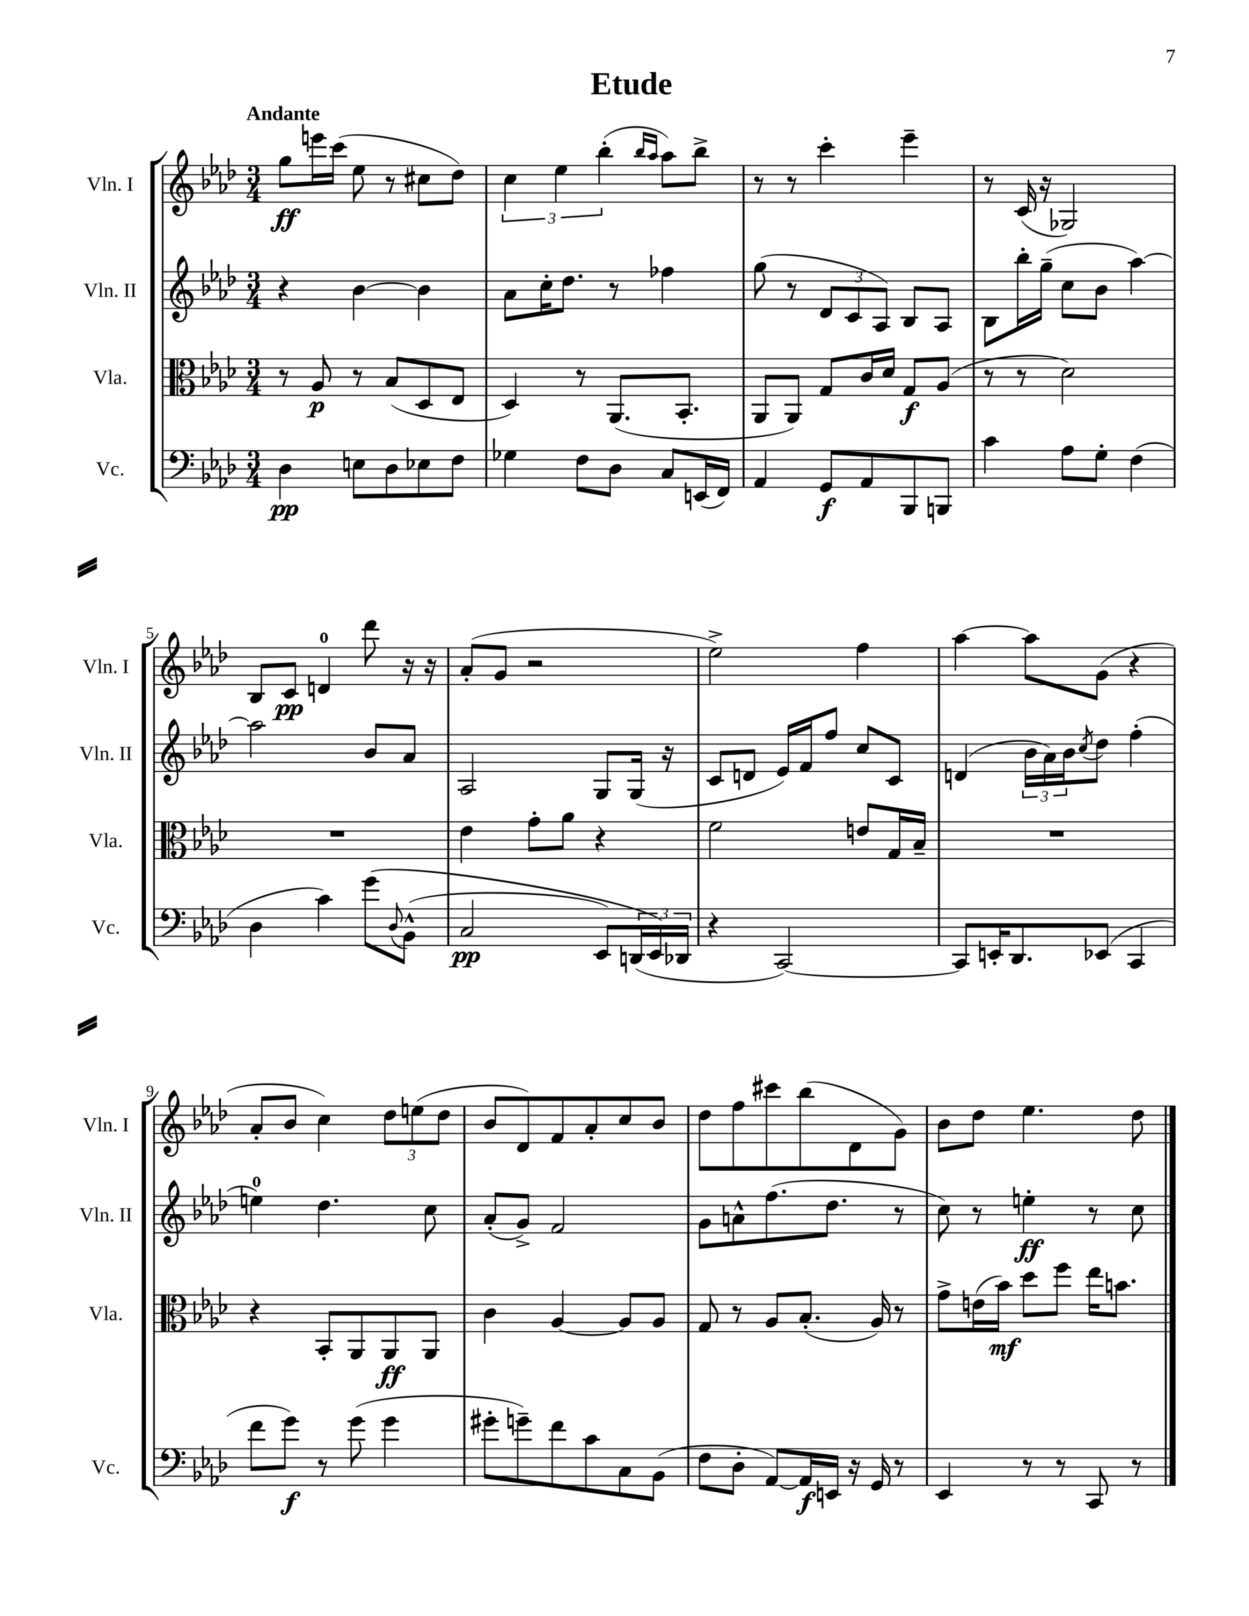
\header { title = "Etude" }
<<
\new StaffGroup <<
\new Staff = "s0" \with { instrumentName = "Vln. I" shortInstrumentName = "Vln. I" } {
    \clef treble \key aes \major \numericTimeSignature \time 3/4 \tempo "Andante"
    g''8\ff e'''16 c'''16( ees''8 r8 cis''8 des''8) |
    \tuplet 3/2 { c''4 ees''4 bes''4-.( } \grace { bes''16 aes''16 } aes''8) bes''8-> |
    r8 r8 c'''4-. ees'''4-- |
    r8 c'16( r16 ges2) |
    bes8 c'8\pp d'4-0 des'''8 r16 r16 |
    aes'8-.( g'8 r2 |
    ees''2->) f''4 |
    aes''4~ aes''8 g'8( r4 |
    aes'8-. bes'8 c''4) \tuplet 3/2 { des''8 e''8( des''8 } |
    bes'8 des'8) f'8 aes'8-. c''8 bes'8 |
    des''8 f''8 cis'''8 bes''8( des'8 g'8) |
    bes'8 des''8 ees''4. des''8 \bar "|." |
}
\new Staff = "s1" \with { instrumentName = "Vln. II" shortInstrumentName = "Vln. II" } {
    \clef treble \key aes \major \numericTimeSignature \time 3/4
    r4 bes'4~ bes'4 |
    aes'8 c''16-. des''8. r8 fes''4 |
    g''8( r8 \tuplet 3/2 { des'8 c'8 aes8) } bes8 aes8 |
    bes8 bes''16-. g''16--( c''8 bes'8 aes''4~) |
    aes''2 bes'8 aes'8 |
    aes2 g8 g16( r16 |
    c'8 d'8 ees'16) f'16 f''8 c''8 c'8 |
    d'4( \tuplet 3/2 { bes'16 aes'16) bes'16 } \acciaccatura { c''8 } des''8 f''4-.( |
    e''4-0) des''4. c''8 |
    aes'8-.( g'8->) f'2 |
    g'8 a'8-^ f''8.( des''8. r8 |
    c''8) r8 e''4-.\ff r8 c''8 \bar "|." |
}
\new Staff = "s2" \with { instrumentName = "Vla." shortInstrumentName = "Vla." } {
    \clef alto \key aes \major \numericTimeSignature \time 3/4
    r8 aes8\p r8 bes8( des8 ees8 |
    des4) r8 aes,8.( bes,8.-. |
    aes,8 aes,8) g8 c'16 des'16 g8\f aes8( |
    r8 r8 des'2) |
    R2. |
    ees'4 g'8-. aes'8 r4 |
    f'2 e'8 g16 bes16-- |
    R2. |
    r4 bes,8-. aes,8 aes,8\ff aes,8 |
    c'4 aes4~ aes8 aes8 |
    g8 r8 aes8 bes8.-.( aes16) r8 |
    g'8-> e'16( bes'16\mf) des''8 f''8 ees''16 b'8. \bar "|." |
}
\new Staff = "s3" \with { instrumentName = "Vc." shortInstrumentName = "Vc." } {
    \clef bass \key aes \major \numericTimeSignature \time 3/4
    des4\pp e8 des8 ees8 f8 |
    ges4 f8 des8 c8 e,16( f,16) |
    aes,4 g,8\f aes,8 bes,,8 b,,8 |
    c'4 aes8 g8-. f4( |
    des4 c'4) g'8\( \appoggiatura { des8 } bes,8-^( |
    c2\pp ees,8) \tuplet 3/2 { d,16( ees,16\) des,16 } |
    r4 c,2~) |
    c,8 e,16-. des,8. ees,8( c,4 |
    f'8 g'8\f) r8 g'8( g'4 |
    gis'8-. g'8--) f'8 c'8 c8 bes,8( |
    f8 des8-. aes,8~) aes,16\f e,16 r16 g,16 r8 |
    ees,4 r8 r8 c,8 r8 \bar "|." |
}
>>
>>
